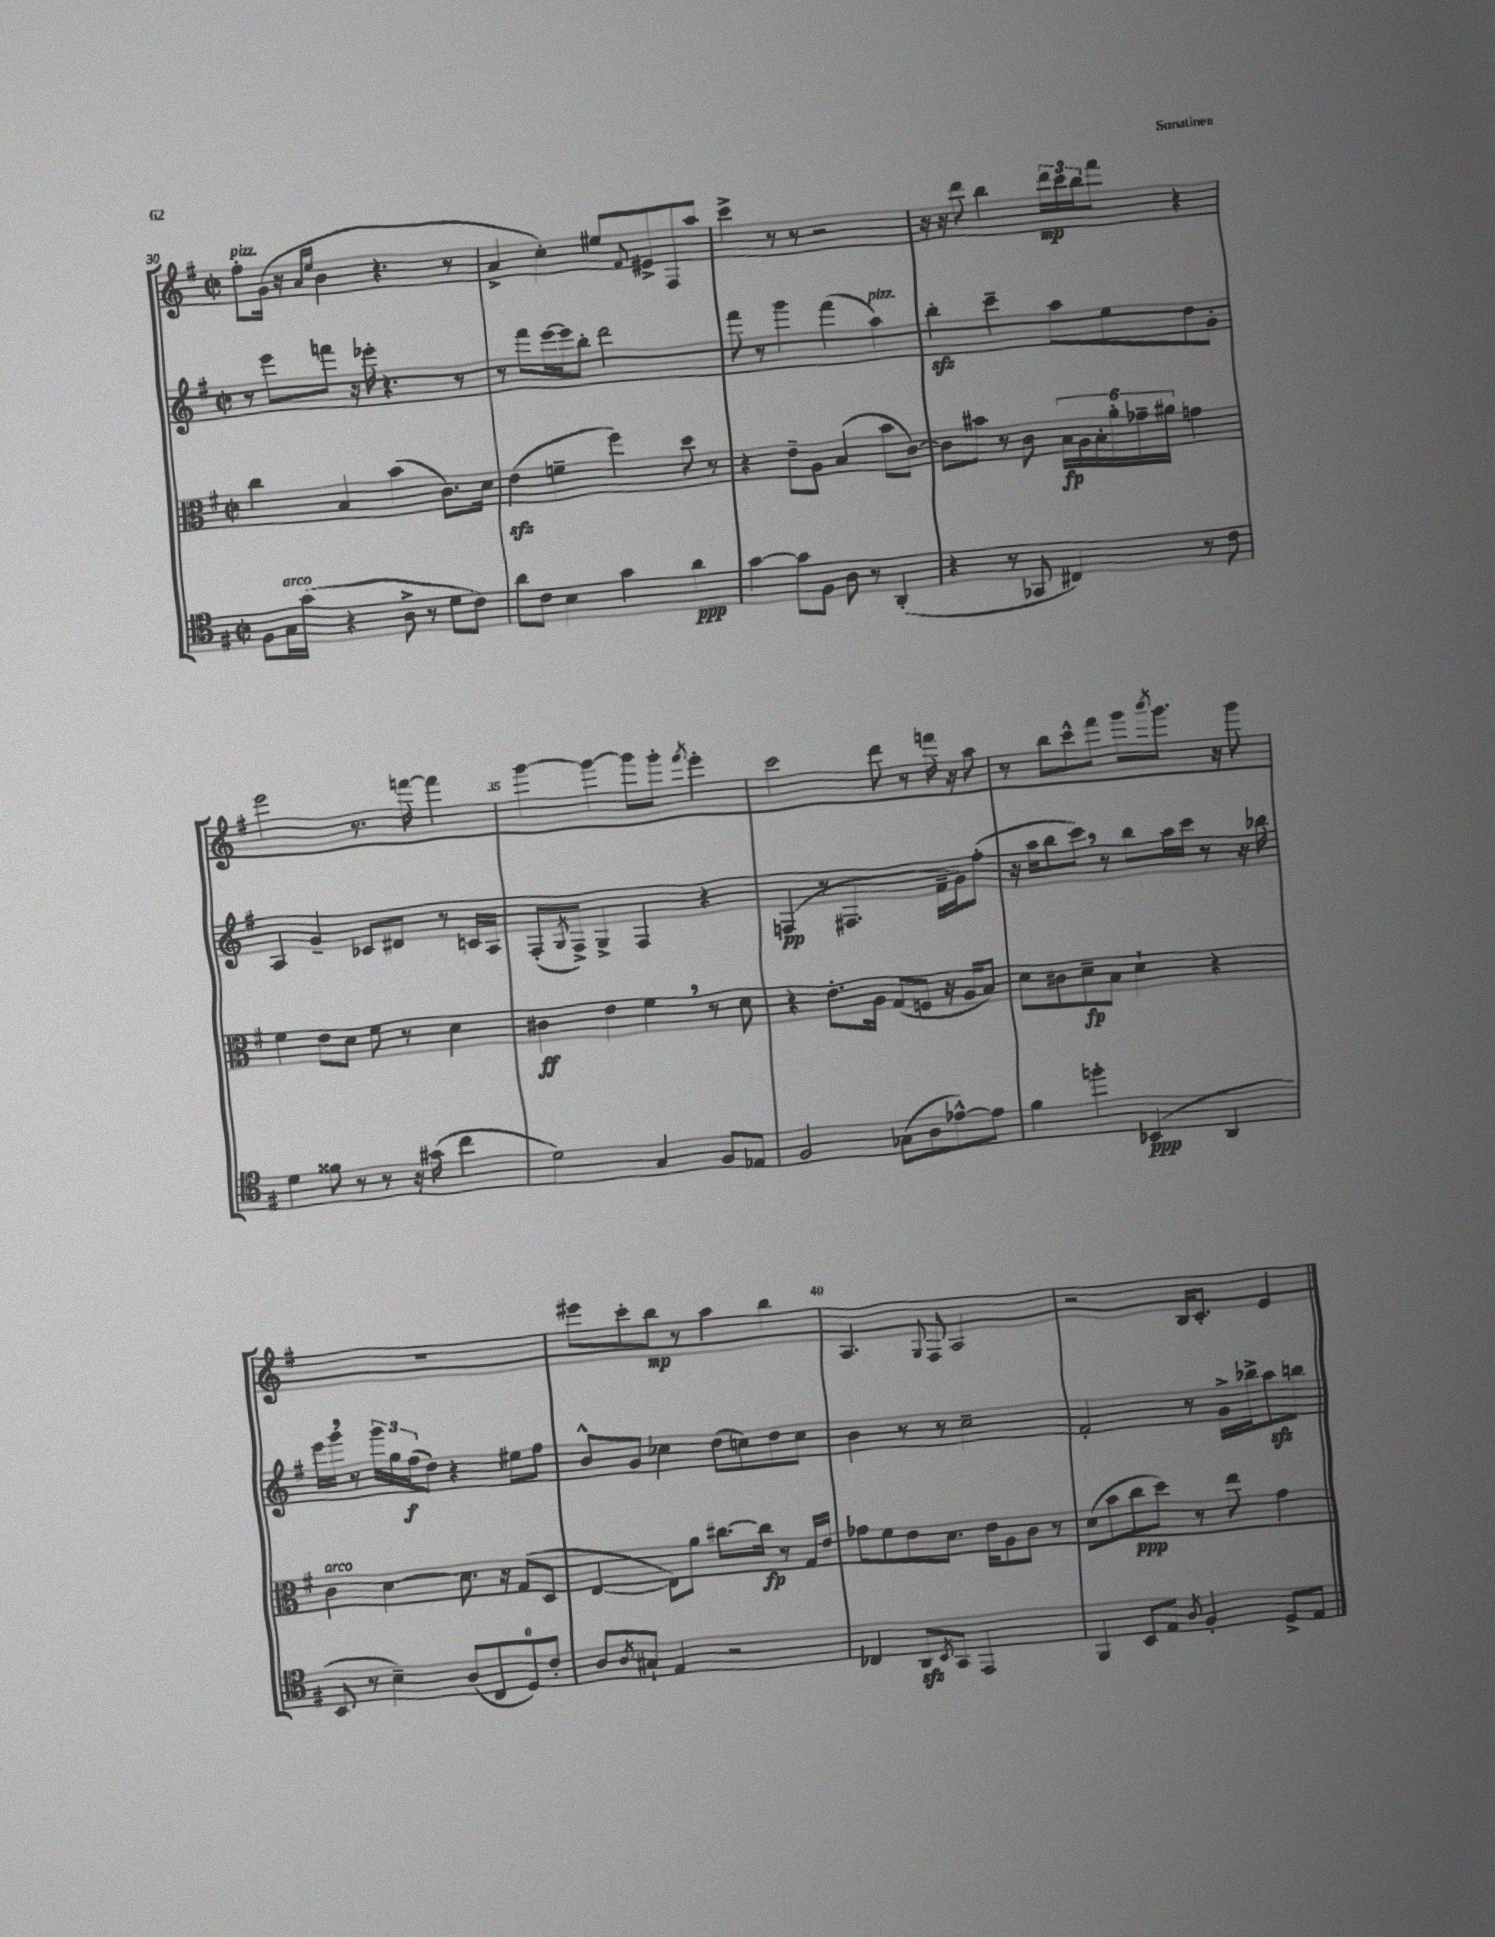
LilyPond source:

<<
\new StaffGroup <<
\new Staff = "s0" {
    \clef treble \key g \major \defaultTimeSignature \time 2/2
    fis''8-.^\markup { \italic "pizz." } g'16( r16 \grace { a'16 e''16 } b'4 r4. r8 |
    a'4-> c''4-.) eis''8 \appoggiatura { fis'8 } eis'8-> fis8 a''8 |
    c'''4-> r8 r8 r2 |
    r16 r16 d'''8 b''4 \tuplet 3/2 { d'''16\mp c'''16 b''16 } fis'''8 r4 |
    e'''2 r8. f'''16~ f'''4 |
    g'''4~ g'''4~ g'''8 g'''8-. \acciaccatura { fis'''8 } e'''4-. |
    c'''2 d'''8 r8 f'''16 r16 a''8 |
    r8 b''8 c'''8-^ fis'''8 g'''8 \acciaccatura { b'''8 } g'''8. r16 g'''8 |
    R1 |
    eis'''8 c'''8-. b''8\mp r8 a''4 b''4 |
    a4. \appoggiatura { g8 } fis8 a2 |
    r2 b16 c'8.-. e'4 \bar "|." |
}
\new Staff = "s1" {
    \clef treble \key g \major \defaultTimeSignature \time 2/2
    r8 e'''8 f'''8 r16 ees'''16-. r4. r8 |
    r8 fis'''8 e'''16~ e'''16 b''8-. d'''2 |
    fis'''8 r8 g'''4 fis'''4( a''4^\markup { \italic "pizz." }) |
    b''4-.\sfz c'''4-- a''8 e''8 d''8 g'8-. |
    a4 g'4-- ces'8 dis'8 r8 c'16 a16 |
    fis8-.( \acciaccatura { g8 } fis8->) g4-> fis4 r4 |
    f4\pp( r8 fis4. fis'16-- g'16) fis''8-.( |
    r16 a''16 b''8 c'''8) \breathe r8 b''8 a''16 c'''16 r8 r16 bes''16 |
    e'''16 g'''16 \breathe r8 \tuplet 3/2 { g'''16 g''16 fis''16\f( } d''8) r4 eis''8 fis''8 |
    b'8-^ g'8 ces''4 d''8( c''8) d''8 c''8 |
    b'4 r8 r8 c''2-- |
    fis'2-. r8 g'16-> bes''16-> a''8\sfz b''8 \bar "|." |
}
\new Staff = "s2" {
    \clef alto \key g \major \defaultTimeSignature \time 2/2
    c''4 b4 b'4( c'8.) d'16 |
    e'4\sfz( f'4-- fis''4) d''8 r8 |
    r4 e'8-- a8 b4( b'8 c'8~) |
    c'8 bis'8 r8 c'8 \tuplet 6/4 { b16\fp a16 b16-. a'16-. ges'16-- ais'16 } g'4 |
    fis'4 e'8 d'8 fis'8 r8 d'4 |
    cis'4\ff e'4 fis'4 \breathe r8 d'8 |
    r4 e'8.-. a16 g8( f8 r16 a16 b8) |
    d'8 cis'8 d'8--\fp b8 d'4-! r4 |
    c'4^\markup { \italic "arco" } d'4~ d'8. r16 g8( d8 |
    e4~ e8) a'8 cis''8.~ cis''16\fp r8 g16 e'16 |
    ges'8 fis'8 e'8 d'8. e'16 a8 c'8 r8 |
    d'8( b'8 c''8\ppp d''8) r8 e''8 g'4 \bar "|." |
}
\new Staff = "s3" {
    \clef tenor \key g \major \defaultTimeSignature \time 2/2
    fis8 g16^\markup { \italic "arco" } g'16( r4 a8-> r8 d'8 c'8) |
    a'8 c'8 b4 g'4 a'4\ppp |
    g'4~ g'8 fis8 a8 r8 a,4-.( |
    r4 r8 ges,8 cis4) r8 c'8 |
    d'4 fisis'8 r8 r8 r16 gis'16( c''4 |
    d'2) g4 fis8 ees8 |
    fis2 ges8( a8 ees'8~-^) ees'8 |
    fis'4 f''4-. bes,4\ppp( a,4 |
    b,8 r8 b4--) a8( c8 d8-0) c'8-. |
    a8 \acciaccatura { a8 } gis8-! e4 r2 |
    ces4 a,8\sfz \acciaccatura { b,8 } g,8 e,2 |
    fis,4 b,8 e8 \acciaccatura { a8 } fis4-. d8-> e8 \bar "|." |
}
>>
>>
\layout { \context { \Score currentBarNumber = #30 \override BarNumber.break-visibility = ##(#f #t #t) barNumberVisibility = #(every-nth-bar-number-visible 5) } }
